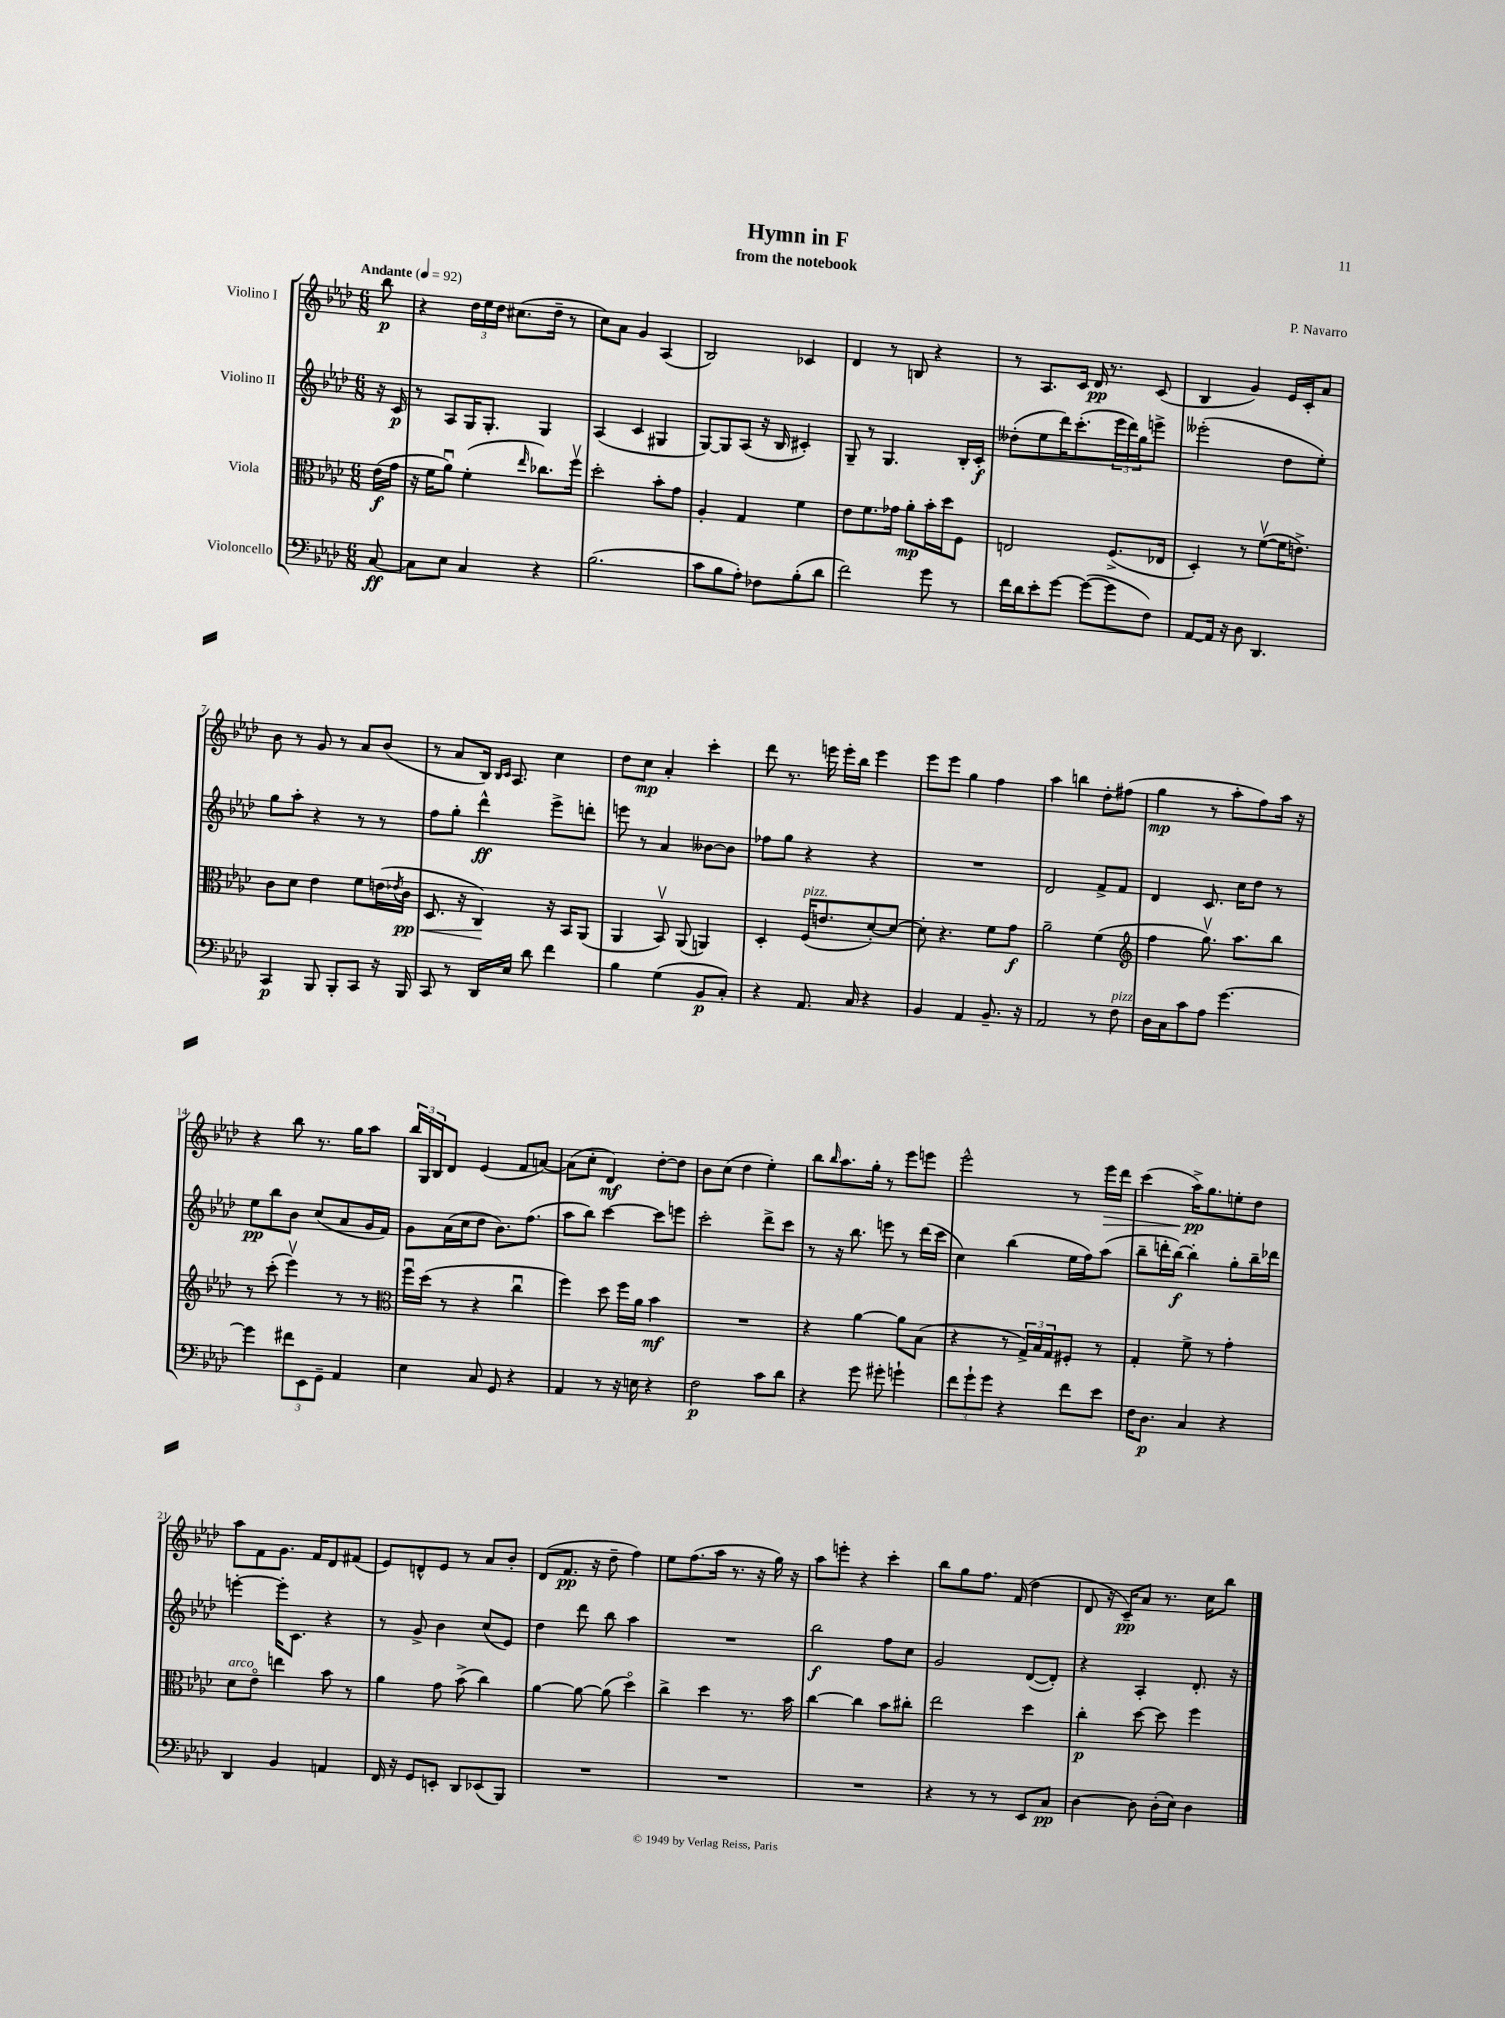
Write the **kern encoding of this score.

**kern	**kern	**kern	**kern
*staff4	*staff3	*staff2	*staff1
*clefF4	*clefC3	*clefG2	*clefG2
*k[b-e-a-d-]	*k[b-e-a-d-]	*k[b-e-a-d-]	*k[b-e-a-d-]
*M6/8	*M6/8	*M6/8	*M6/8
*MM92	*MM92	*MM92	*MM92
[8C	(16e-	16r	8bb-
.	16g	16c	.
=	=	=	=
8C]	16r	8r	4r
.	16f	.	.
8E-	8a-u)	8A-	.
4C	(4f'	16G	24dd-
.	.	.	24ee-
.	.	8.G'	.
.	.	.	24dd-
.	.	.	(8.cc#
.	16qqee-	.	.
4r	8.cc-)	4G	.
.	.	.	16dd-~
.	.	.	8r
.	16ffv	.	.
=	=	=	=
(2.B-	2dd-'	(4A-	8cc)
.	.	.	8a-
.	.	4c	4g
.	8b-'	4G#	(4A-
.	8g	.	.
=	=	=	=
8c	4A-'	[8G)	2B-)
8B-	.	8G]	.
8A-')	4G	(8A-	.
8F-	.	16r	.
.	.	16B-	.
(8B-'	4f	4c#')	4c-
8d-	.	.	.
=	=	=	=
2f)	8e-	8G~	4d-
.	8.f	8r	.
.	.	4.G	8r
.	16g-	.	.
.	8a-'	.	8B
8g	16b-'	.	4r
.	16dd-	.	.
8r	8F	16B-'	.
.	.	16c'	.
=	=	=	=
16f	2E	(8dd--'	8r
16d-	.	.	.
8e-'	.	8ee-	8.A-
[8g	.	16ddd-)	.
.	.	(8.ccc'	16c
(8g_	.	.	16d-
.	.	.	8.r
8g]	(8.F^	24eee-	.
.	.	24ddd-)	.
.	.	24gg	.
8F)	.	8eee^	(8c
.	16E-	.	.
=	=	=	=
[8AA-	4D-')	(2eee--'	4B-
16AA-]	.	.	.
16r	.	.	.
8D-	8r	.	4g)
4.DD-	([8fv	.	.
.	16f]	8dd-	16e-
.	8.e^)	.	16c'
.	.	8ee-')	8a-
=	=	=	=
4CC	8c	8gg	8b-
.	8d-	8aa-'	8r
8BBB-	4e-	4r	8g
8BBB-'	.	.	8r
8CC	8f	8r	8a-
16r	(16e	8r	(8b-
.	8qe-	.	.
16BBB-	16c	.	.
=	=	=	=
8CC	8.D-	8ff	8r
8r	.	8gg'	8a-
.	16r	.	.
16DD-	4C)	4ddd-^^	16B-)
.	.	.	16qqB-
.	.	.	16qqc
16E-	.	.	8.A-
8d-	.	.	.
4f	16r	8eee-^	4cc
.	16BB-	.	.
.	(8AA-	8ddd'	.
=	=	=	=
4B-	4AA-	8eee	8dd-
.	.	8r	8cc
(4G	8BB-v)	4a-	4a-'
.	(8AA-	.	.
8BB-	4AA)	[8b--	4ccc'
8C')	.	8b--]	.
=	=	=	=
4r	4D-'	8ff-	8ddd-
.	.	8gg	8.r
8.AA-	(16F	4r	.
.	8.e	.	16eee
.	.	.	16eee'
16C	.	.	16bb-
4r	[8d-')	4r	4eee
.	8d-_	.	.
=	=	=	=
4BB-	8d-']	2.r	8eee-
.	4.r	.	8eee-
4AA-	.	.	4gg
8.BB-~	8f	.	4ff
.	8g	.	.
16r	.	.	.
=	=	=	=
2AA-	2a-~	2d-	4aa-
.	.	.	4bb
8r	(4f	8f^	8dd-'
8F	.	8f	(8ff#
=	=	=	=
*	*clefG2	*	*
16D-	4ff	4d-	4gg
16C	.	.	.
8c	.	.	.
8A-	8.ggv)	8.c	8r
[4.g	.	.	8aa-'
.	8.aa-	16cc	.
.	.	8dd-	8ff)
.	8bb-	8r	16aa-
.	.	.	16r
=	=	=	=
4g]	8r	8ee-	4r
.	(8ccc'	8bb-	.
12f#	4eee-v)	8b-	8bb-
12EE-	.	.	.
.	.	(8cc	8.r
12GG~	.	.	.
4AA-	8r	8a-	.
.	.	.	16gg
.	8r	16g	8aa-
.	.	16f)	.
=	=	=	=
*	*clefC3	*	*
4E-	16ffu	8g	24bb-
.	.	.	24G
.	(16dd-	.	.
.	.	.	24B-
.	8r	(16a-	8d-
.	.	16cc	.
8C	4r	8dd-	(4e-
8GG	.	8.b-)	.
4r	4ccu	.	8f
.	.	(8.ff	.
.	.	.	[8a)
=	=	=	=
4AA-	4ff)	8aa-	(8a]
.	.	8bb-)	8cc'
8r	8dd-	[4ccc	4d-)
16r	16ff	.	.
16E	16a-	.	.
4r	4b-	8ccc]	[8dd-'
.	.	8eee	8dd-]
=	=	=	=
2F	2.r	2ccc'	8b-
.	.	.	(8cc
.	.	.	4dd-
8c	.	8ddd-^	4ee-')
8d-	.	8ccc	.
=	=	=	=
4r	4r	8r	8bb-
.	.	.	16qqbb-
.	.	16r	8.aa-
.	.	8.bb-	.
8g	[4a-	.	.
.	.	.	16gg'
8g#'	.	8eee	8r
4g`	8a-]	8r	8eee-
.	(8B-	(16ddd-	8eee
.	.	16ccc	.
=	=	=	=
12f	4r	4cc)	2eee-^^
12g`	.	.	.
12g	.	.	.
4r	8r	(4bb-	.
.	24G^)	.	.
.	24B-	.	.
.	24G	.	.
8f	8F#'	16ee-	8r
.	.	16ff)	.
8e-	8r	(8aa-	16eee-
.	.	.	16ddd-
=	=	=	=
16F	4G'	8bb-~	(4ccc
8.D-	.	.	.
.	.	16ddd'	.
.	.	[16bb-)	.
4C	8f^	4bb-']	16aa-^)
.	.	.	8.gg
.	8r	.	.
4r	4g'	8gg'	8ee'
.	.	16bb-~	8dd-
.	.	16ddd-	.
=	=	=	=
4DD-	8d-	[4eee'	8aa-
.	8e-o	.	8f
4BB-	4ee	16eee']	8.g
.	.	8.c	.
.	.	.	16f
4AA	8b-	4r	8d-
.	8r	.	(8f#
=	=	=	=
16FF	4a-	8r	8e-)
16r	.	.	.
8GG	.	8g^	8d^^
8EE'	8g	4b-	8e-
8DD-	(8b-^	.	8r
(8EE-	4cc)	(8cc	8a-
8BBB-)	.	8e-)	8b-'
=	=	=	=
2.r	[4a-	4dd-	(8d-
.	.	.	8.f
.	8a-_	8ddd-	.
.	.	.	16r
.	(8a-]	8bb-	8dd-~
.	4dd-o)	4aa-	4ff)
=	=	=	=
2.r	4cc^	2.r	8ee-
.	.	.	(8.ff
.	4dd-	.	.
.	.	.	16aa-
.	.	.	8.r
.	8.r	.	.
.	.	.	16r
.	.	.	16gg)
.	16b-	.	16r
=	=	=	=
2.r	[4cc	2bb-	8aa-
.	.	.	8eee'
.	4cc]	.	4r
.	8b-	8ff	4ccc'
.	8cc#'	8cc	.
=	=	=	=
4r	2ee-	2g	8bb-
.	.	.	8gg
8r	.	.	8.ff
8r	.	.	.
.	.	.	(16f
8EE-	4dd-	([8d-	4dd-
8C	.	8d-'])	.
=	=	=	=
[4D-	4cc'	4r	8d-
.	.	.	16r
.	.	.	16c~)
8D-]	[8dd-	4A-'	8a-
(16D-'	8dd-]	.	8.r
16E-)	.	.	.
4D-	4ff	8.d-'	.
.	.	.	16cc
.	.	.	8bb-
.	.	16r	.
==	==	==	==
*-	*-	*-	*-
